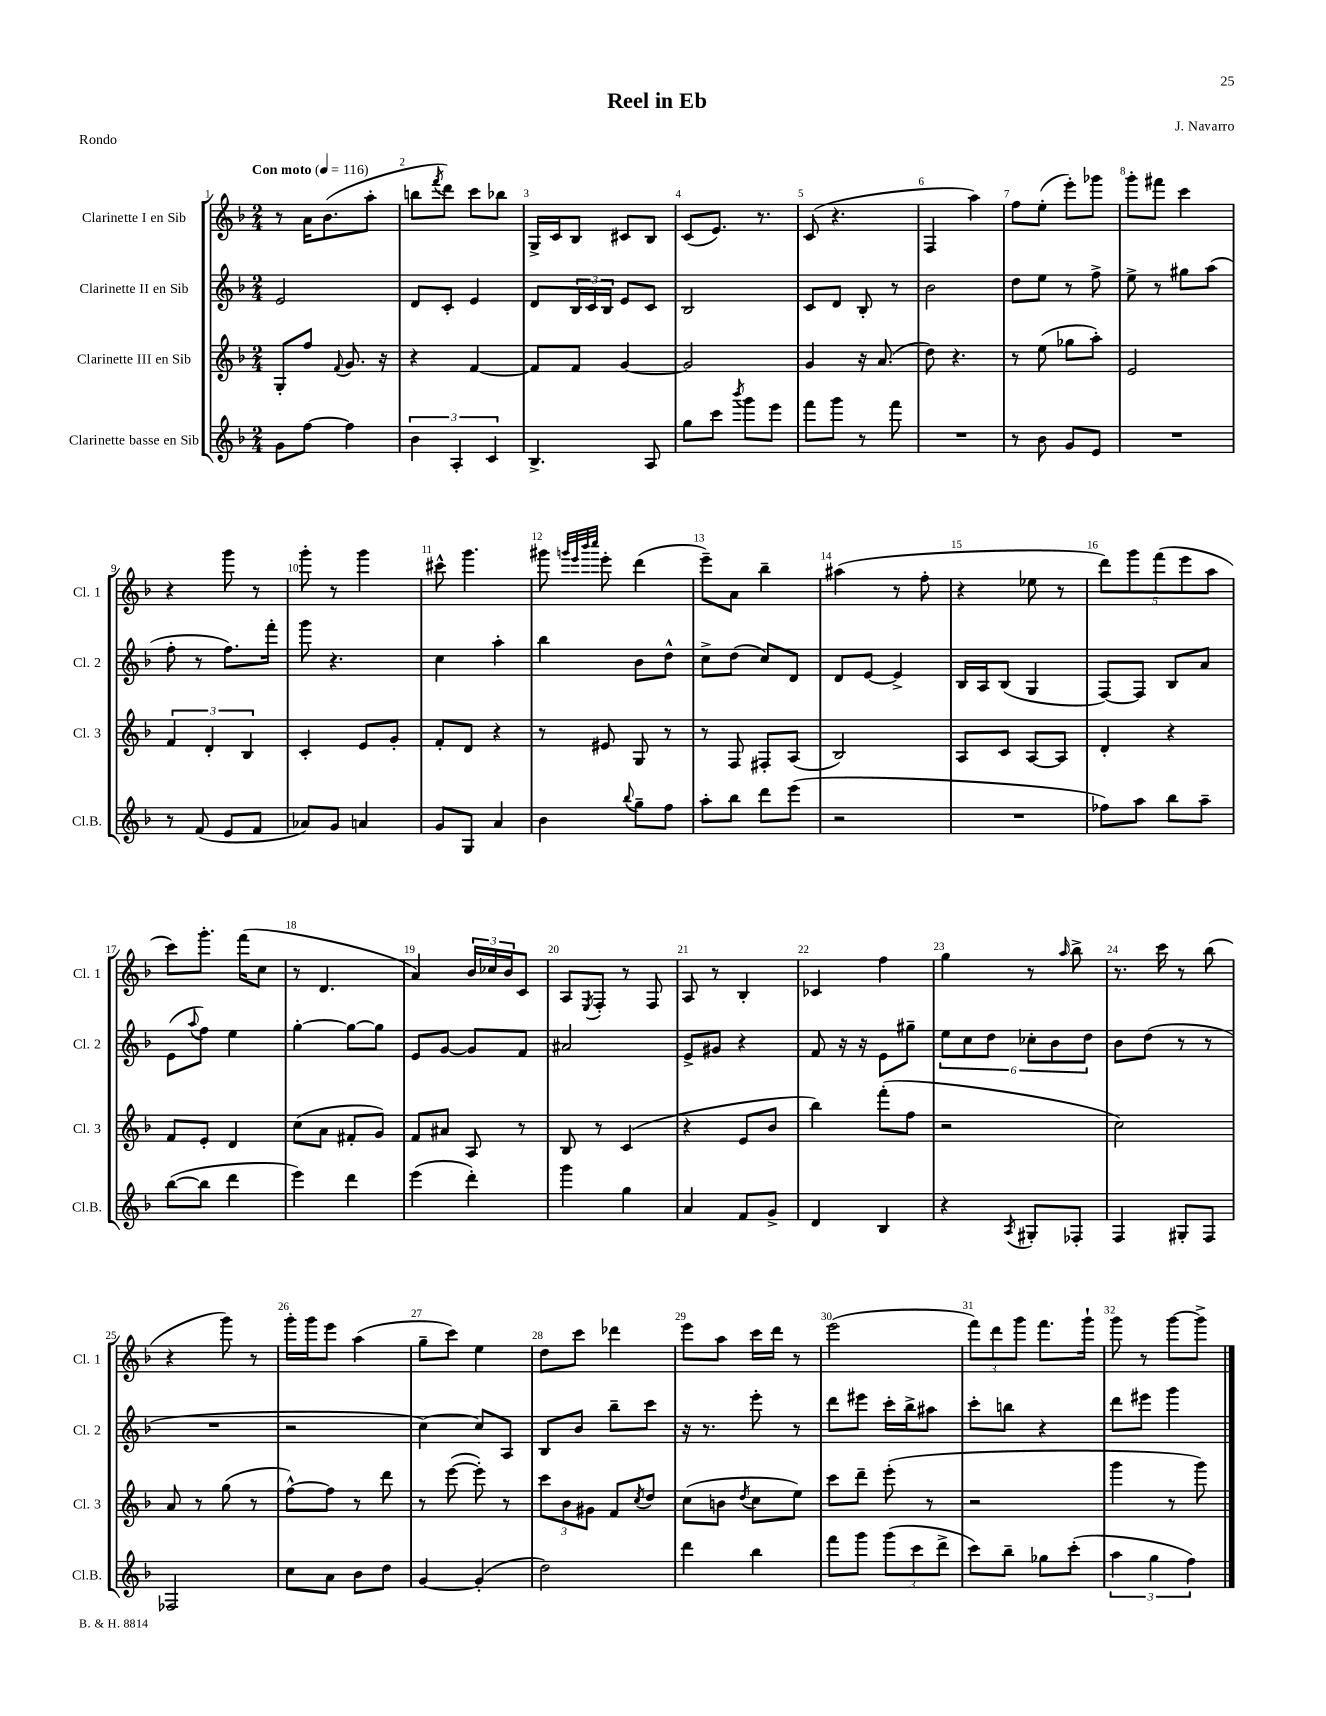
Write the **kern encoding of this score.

**kern	**kern	**kern	**kern
*staff4	*staff3	*staff2	*staff1
*clefG2	*clefG2	*clefG2	*clefG2
*k[b-]	*k[b-]	*k[b-]	*k[b-]
*M2/4	*M2/4	*M2/4	*M2/4
*MM116	*MM116	*MM116	*MM116
8g	8G'	2e	8r
[8ff	8ff	.	16a
.	.	.	(8.b-
.	8qqf	.	.
4ff]	8.g	.	.
.	.	.	8aa'
.	16r	.	.
=	=	=	=
6b-	4r	8d	8bb
.	.	.	8qfff
.	.	8c'	8ddd)
6A'	.	.	.
.	[4f	4e	8ccc
6c	.	.	.
.	.	.	8bb-
=	=	=	=
4.B-^	8f]	8d	16G^
.	.	.	16c
.	8f	24B-	8B-
.	.	24c	.
.	.	24B-	.
.	[4g	8e	8c#
8A	.	8c	8B-
=	=	=	=
8gg	2g]	2B-	(8c
8ccc	.	.	8.e)
8qbbb-	.	.	.
8ggg	.	.	.
.	.	.	8.r
8eee	.	.	.
=	=	=	=
8fff	4g	8c	(8c
8ggg	.	8d	4.r
8r	16r	8B-'	.
.	(8.a	.	.
8fff	.	8r	.
=	=	=	=
2r	8dd)	2b-	4F
.	4.r	.	.
.	.	.	4aa)
=	=	=	=
8r	8r	8dd	8ff
8b-	(8ee	8ee	(8ee'
8g	8gg-	8r	8eee')
8e	8aa')	8ff^	8ggg-
=	=	=	=
2r	2e	8ee^	8ggg'
.	.	8r	8fff#
.	.	8gg#	4ccc
.	.	(8aa	.
=	=	=	=
8r	6f	8ff'	4r
(8f	.	8r	.
.	6d'	.	.
8e	.	8.ff)	8ggg
.	6B-	.	.
8f	.	.	8r
.	.	16fff'	.
=	=	=	=
8a-)	4c'	8ggg	8ggg'
8g	.	4.r	8r
4a	8e	.	4ggg
.	8g'	.	.
=	=	=	=
8g	8f'	4cc	8ccc#^^
8G	8d	.	4.ggg
4a	4r	4aa'	.
=	=	=	=
4b-	8r	4bb-	8ggg#
.	.	.	32qqggg
.	.	.	32qqeee
.	.	.	32qqbbb-
.	.	.	32qqcccc
.	8e#	.	8eee'
8qqbb-	.	.	.
8gg~	8G	8b-	(4ddd
8ff	8r	8dd^^	.
=	=	=	=
8aa'	8r	8cc^	8eee~)
8bb-	8F	(8dd	8a
8ddd	8F#'	8cc)	4bb-~
(8eee	(8A	8d	.
=	=	=	=
2r	2B-)	8d	(4aa#
.	.	[8e	.
.	.	4e^]	8r
.	.	.	8ff'
=	=	=	=
2r	8A	16B-	4r
.	.	16A	.
.	8c	(8B-	.
.	[8A	4G	8ee-
.	8A]	.	8r
=	=	=	=
8ff-)	4d'	[8F)	10ddd)
.	.	.	10ggg
8aa	.	8F]	.
.	.	.	(10fff
8bb-	4r	8B-	.
.	.	.	10eee
8aa~	.	8a	.
.	.	.	10aa
=	=	=	=
([8bb-	8f	(8e	8ccc)
.	.	8qqaa	.
8bb-]	8e'	8ff)	8.ggg'
4ddd	4d	4ee	.
.	.	.	(16fff
.	.	.	8cc
=	=	=	=
4eee)	(8cc	[4gg'	8r
.	8a	.	4.d
4ddd	8f#'	8gg_	.
.	8g)	8gg]	.
=	=	=	=
(4eee	8f	8e	4a)
.	8a#	[8g	.
4ddd')	8A	8g]	24b-
.	.	.	24cc-
.	.	.	24b-
.	8r	8f	8c
=	=	=	=
4ggg	8B-	2a#	8A
.	.	.	8qE
.	8r	.	8F'
4gg	(4c	.	8r
.	.	.	8F
=	=	=	=
4a	4r	8e^	8A
.	.	8g#	8r
8f	8e	4r	4B-'
8g^	8b-	.	.
=	=	=	=
4d	4bb-)	8f	4c-
.	.	16r	.
.	.	16r	.
4B-	(8fff'	8e	4ff
.	8ff	8gg#~	.
=	=	=	=
4r	2r	12ee	4gg
.	.	12cc	.
.	.	12dd	.
8qA	.	.	.
8G#'	.	12cc-'	8r
.	.	12b-	.
.	.	.	16qqaa
8F-'	.	.	8bb-^
.	.	12dd	.
=	=	=	=
4F	2cc)	8b-	8.r
.	.	(8dd	.
.	.	.	16ccc
8G#'	.	8r	8r
8F	.	8r	(8bb-
=	=	=	=
2F-	8a	2r	4r
.	8r	.	.
.	(8gg	.	8ggg)
.	8r	.	8r
=	=	=	=
8cc	[8ff^^)	2r	16ggg'
.	.	.	16ggg
8a	8ff]	.	8eee
8b-	8r	.	(4aa
8dd	8ddd	.	.
=	=	=	=
[4g	8r	[4cc)	8gg~
.	([8eee	.	8ccc)
(4g']	8eee'])	8cc]	4ee
.	8r	8A	.
=	=	=	=
2dd)	12ccc	8B-	8dd
.	12b-	.	.
.	.	8b-	8ccc
.	12g#	.	.
.	8f	8bb-~	4ddd-
.	8qcc	.	.
.	8dd	8ccc	.
=	=	=	=
4ddd	(8cc	16r	8eee
.	.	8.r	.
.	8b	.	8aa
.	8qdd	.	.
4bb-	8cc	8eee'	16ccc
.	.	.	16ddd
.	8ee)	8r	8r
=	=	=	=
8fff	8ccc	8ddd	(2eee
8ggg	8ddd~	8eee#	.
(12ggg	(8eee'	16ccc'	.
.	.	16bb-^	.
12ccc	.	.	.
.	8r	8aa#	.
12ddd^	.	.	.
=	=	=	=
8ccc)	2r	8ccc'	12fff)
.	.	.	12ddd
8bb-~	.	8bb	.
.	.	.	12ggg
8gg-	.	4r	8.fff
(8ccc'	.	.	.
.	.	.	16ggg`
=	=	=	=
6aa	4ggg	8ddd	8ggg
.	.	8eee#	8r
6gg	.	.	.
.	8r	4ggg	[8ggg
6ff)	.	.	.
.	8ggg)	.	8ggg^]
==	==	==	==
*-	*-	*-	*-
